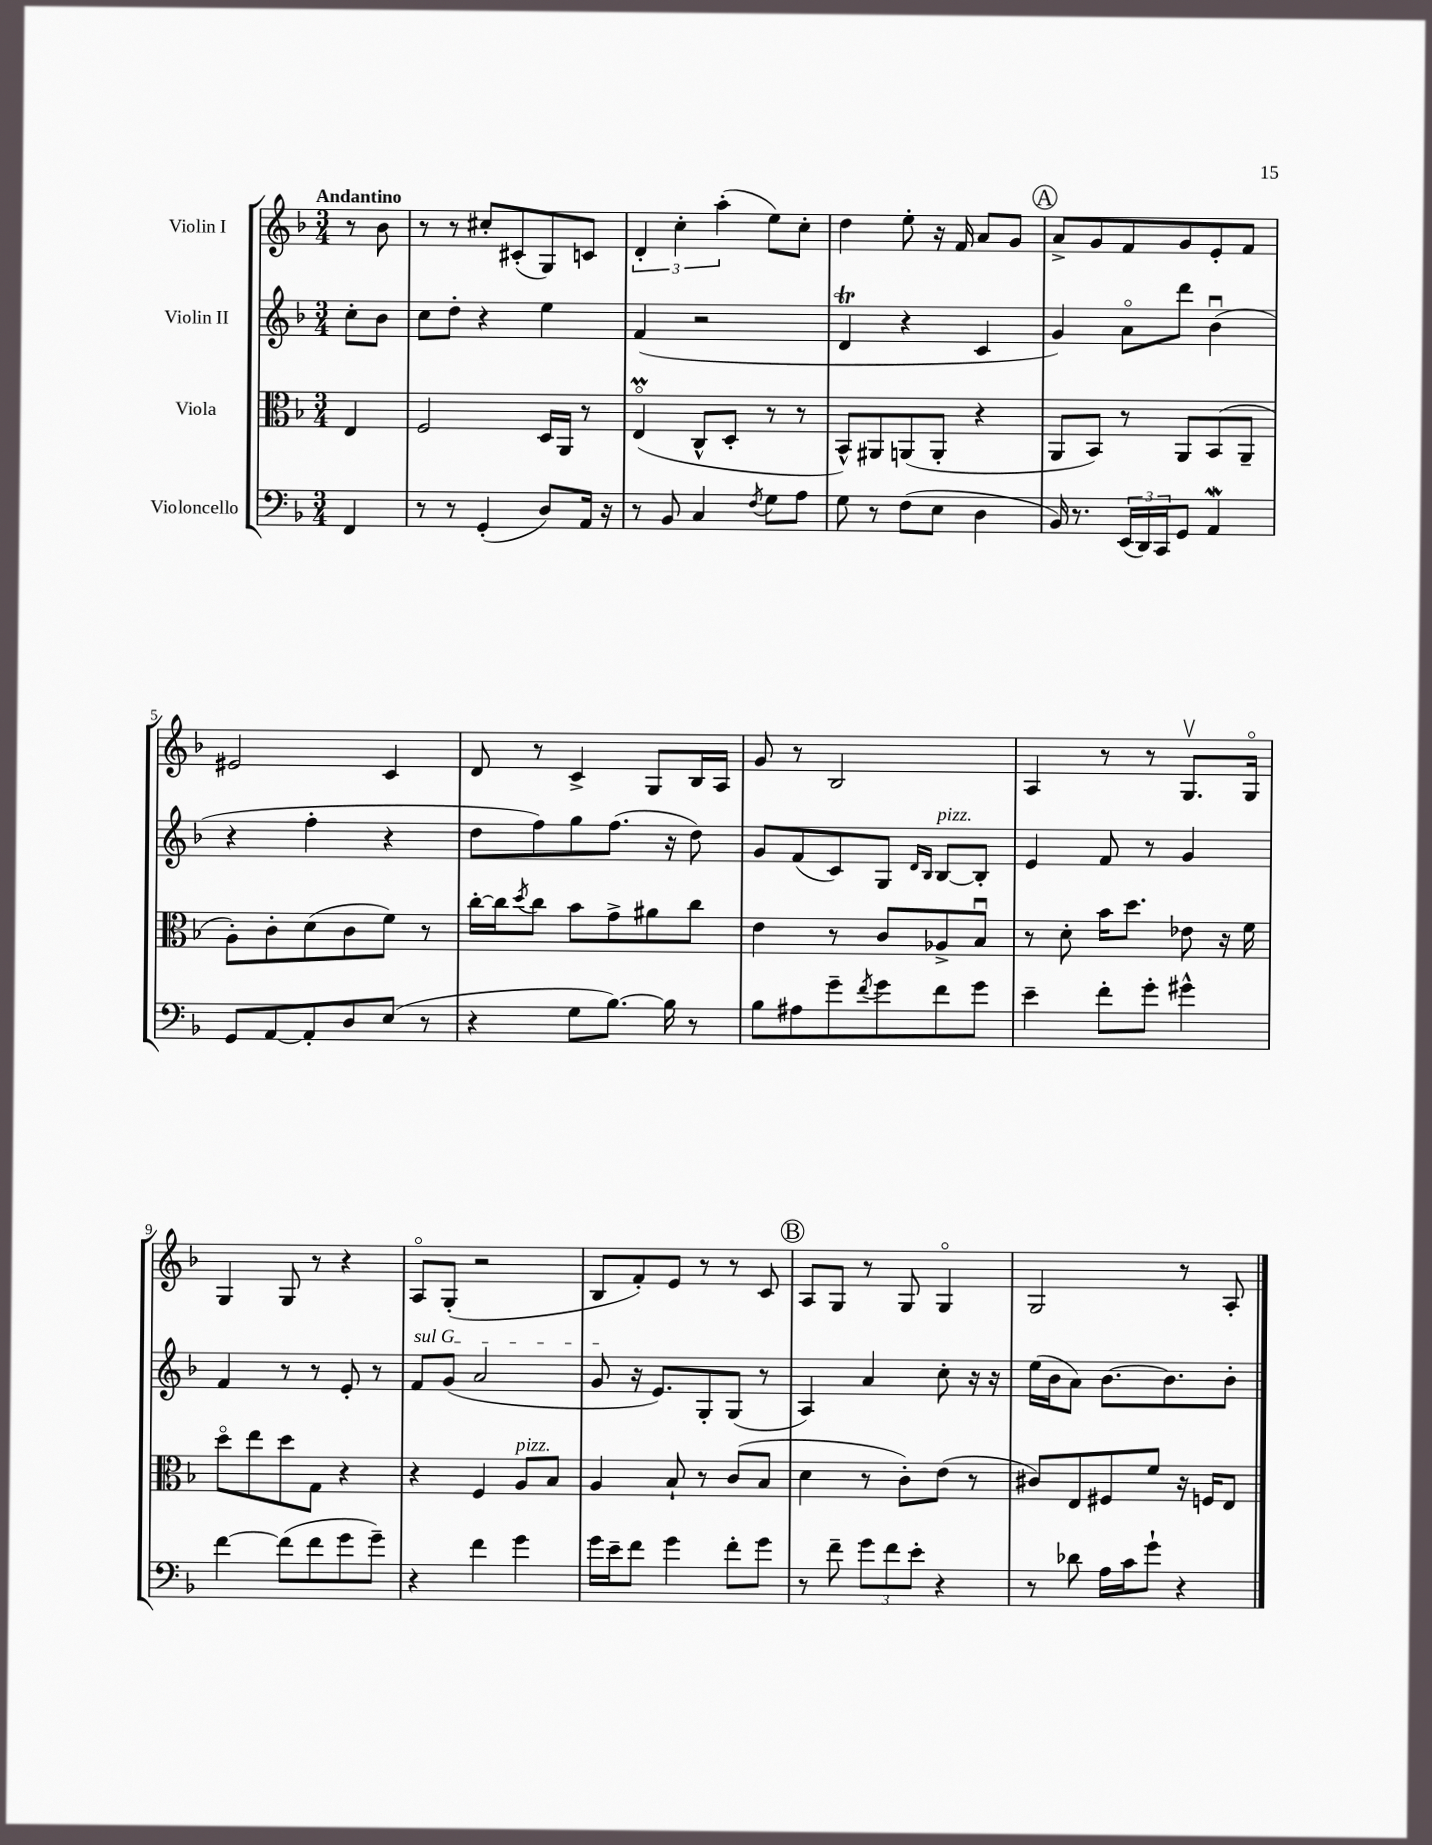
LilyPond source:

<<
\new StaffGroup <<
\new Staff = "s0" \with { instrumentName = "Violin I" } {
    \clef treble \key f \major \numericTimeSignature \time 3/4 \partial 4 \tempo "Andantino"
    r8 bes'8 |
    r8 r8 cis''8-. cis'8-.( g8) c'8 |
    \tuplet 3/2 { d'4-. c''4-. a''4-.( } e''8) c''8-. |
    d''4 e''8-. r16 f'16 a'8 g'8 |
    \mark \markup { \circle "A" } a'8-> g'8 f'8 g'8 e'8-. f'8 |
    eis'2 c'4 |
    d'8 r8 c'4-> g8 bes16 a16 |
    g'8 r8 bes2 |
    a4 r8 r8 g8.\upbow g16\flageolet |
    g4 g8 r8 r4 |
    a8\flageolet g8-.( r2 |
    bes8 f'8-.) e'8 r8 r8 c'8 |
    \mark \markup { \circle "B" } a8 g8 r8 g8 g4\flageolet |
    g2 r8 a8-. \bar "|." |
}
\new Staff = "s1" \with { instrumentName = "Violin II" } {
    \clef treble \key f \major \numericTimeSignature \time 3/4 \partial 4
    c''8-. bes'8 |
    c''8 d''8-. r4 e''4 |
    f'4( r2 |
    d'4\trill r4 c'4 |
    \mark \markup { \circle "A" } g'4) a'8\flageolet d'''8 bes'4\downbow( |
    r4 f''4-. r4 |
    d''8 f''8) g''8 f''8.( r16 d''8) |
    g'8 f'8( c'8) g8 \grace { d'16 bes16 } bes8~^\markup { \italic "pizz." } bes8-. |
    e'4 f'8 r8 g'4 |
    f'4 r8 r8 e'8-. r8 |
    \once \override TextSpanner.bound-details.left.text = \markup { \italic "sul G" } f'8\startTextSpan g'8( a'2 |
    g'8\stopTextSpan r16 e'8.) g8-. g8( r8 |
    \mark \markup { \circle "B" } a4) a'4 c''8-. r16 r16 |
    e''16( bes'16 a'8) bes'8.~ bes'8. bes'8-. \bar "|." |
}
\new Staff = "s2" \with { instrumentName = "Viola" } {
    \clef alto \key f \major \numericTimeSignature \time 3/4 \partial 4
    e4 |
    f2 d16 a,16 r8 |
    e4\flageolet\prall( c8-^ d8-. r8 r8 |
    bes,8-^) ais,8 a,8( a,8-. r4 |
    \mark \markup { \circle "A" } a,8 bes,8) r8 a,8 bes,8( a,8-- |
    a8-.) c'8-. d'8( c'8 f'8) r8 |
    c''16~-. c''16 \acciaccatura { d''8 } c''8 bes'8 g'8-> ais'8 c''8 |
    e'4 r8 c'8 aes8-> bes8\downbow |
    r8 d'8-. bes'16 d''8. ees'8 r16 f'16 |
    d''8\flageolet e''8 d''8 g8 r4 |
    r4 f4 a8^\markup { \italic "pizz." } bes8 |
    a4 bes8-! r8 c'8( bes8 |
    \mark \markup { \circle "B" } d'4 r8 c'8-.) e'8( r8 |
    cis'8) e8 fis8 f'8 r16 f16 e8 \bar "|." |
}
\new Staff = "s3" \with { instrumentName = "Violoncello" } {
    \clef bass \key f \major \numericTimeSignature \time 3/4 \partial 4
    f,4 |
    r8 r8 g,4-.( d8) a,16 r16 |
    r8 bes,8 c4 \acciaccatura { f8 } g8 a8 |
    g8 r8 f8( e8 d4 |
    \mark \markup { \circle "A" } bes,16) r8. \tuplet 3/2 { e,16( d,16) c,16 } g,8 a,4\mordent |
    g,8 a,8~ a,8-. d8 e8( r8 |
    r4 g8 bes8.~) bes16 r8 |
    bes8 ais8 g'8-- \acciaccatura { f'8 } g'8 f'8 g'8 |
    e'4-- f'8-. g'8-. gis'4-^ |
    f'4~ f'8( f'8 g'8 g'8--) |
    r4 f'4 g'4 |
    g'16 e'16-- f'8 g'4 f'8-. g'8 |
    \mark \markup { \circle "B" } r8 f'8-- \tuplet 3/2 { g'8 f'8 e'8-. } r4 |
    r8 des'8 a16 c'16 g'8-! r4 \bar "|." |
}
>>
>>
